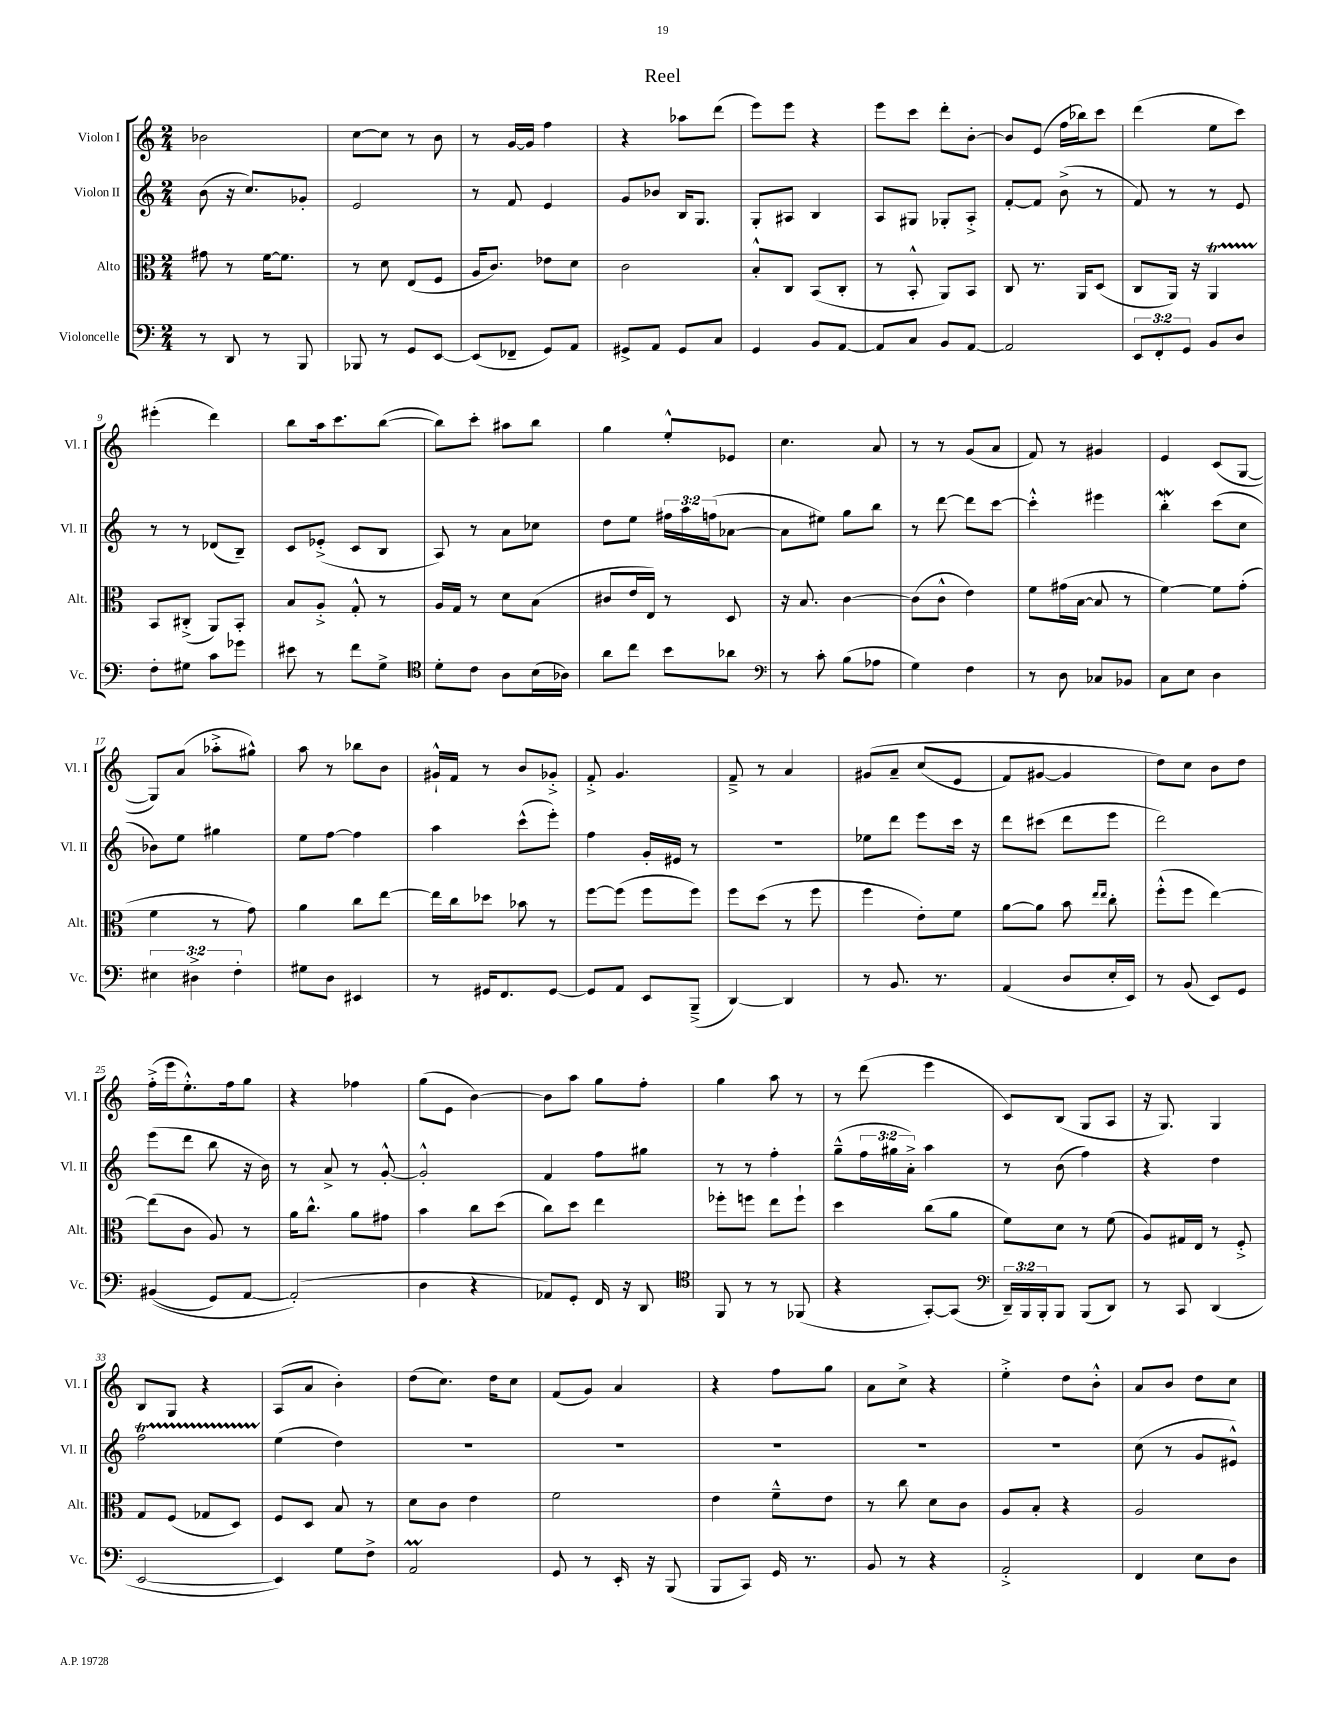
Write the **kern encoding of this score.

**kern	**kern	**kern	**kern
*part4	*part3	*part2	*part1
*staff4	*staff3	*staff2	*staff1
*I"Violoncelle	*I"Alto	*I"Violon II	*I"Violon I
*I'Vc.	*I'Alt.	*I'Vl. II	*I'Vl. I
*clefF4	*clefC3	*clefG2	*clefG2
*k[]	*k[]	*k[]	*k[]
*M2/4	*M2/4	*M2/4	*M2/4
=1	=1	=1	=1
8r	8g#X\	(8b\	2b-X\
8DD/	8r	16r	.
.	.	8.cc/L)	.
8r	[16f\KL	.	.
.	8.f\J]	.	.
8BBB/	.	8g-X'/J	.
=2	=2	=2	=2
8BBB-X/	8r	2e/	[8cc\L
8r	8d\	.	8cc\J]
8GG/L	(8E/L	.	8r
[8EE/J	8F/J	.	8b\
=3	=3	=3	=3
(8EE/L]	16A/KL	8r	8r
.	8.c/J)	.	.
8FF-X~/J	.	8f/	[16g/LL
.	.	.	16g/JJ]
8GG/L)	8e-X\L	4e/	4ff\
8AA/J	8d\J	.	.
=4	=4	=4	=4
8GG#X^/L	2c\	8g/L	4r
8AA/J	.	8b-X/J	.
8GG#/L	.	16B/KL	8aa-X\L
.	.	8.G/J	.
8C/J	.	.	(8ddd\J
=5	=5	=5	=5
4GG/	8B'^^/L	8G'/L	8eee\L)
.	8C/J	8A#X/J	8eee\J
8BB/L	(8BB/L	4B/	4r
[8AA/J	8C'/J	.	.
=6	=6	=6	=6
8AA/L]	8r	8A/L	8eee\L
8C/J	8BB'^^/	8G#X/J	8ccc\J
8BB/L	8AA/L)	8G-X'/L	8ddd'\L
[8AA/J	8BB/J	8A'^/J	[8b'\J
=7	=7	=7	=7
2AA/]	8C/	[8f'/L	8b/L]
.	8.r	8f/J]	(8e/J
.	.	(8b^\	16ff\LL
.	16AA/KL	.	16bb-X\J)
.	(8D/J	8r	8ccc\J
=8	=8	=8	=8
12EE/L	8C/L	8f/)	(4ddd\
12FF'/	.	.	.
.	16AA/Jk)	8r	.
12GG/J	.	.	.
.	16r	.	.
8BB/L	4AAT/	8r	8ee\L
8D/J	.	8e/	8ccc\J)
!!LO:LB:g=z
=9	=9	=9	=9
8F'\L	8BB/L	8r	(4eee#X'\
8G#X\J	(8C#X'^/J	8r	.
8c\L	8AA/L)	(8d-X/L	4ddd\)
8g-X\J	8BB'/J	8B~/J)	.
=10	=10	=10	=10
8e#X\	8B/L	8c/L	8bb\L
8r	8A'^/J	(8e-X'^/J	16aa\k
.	.	.	8.ccc\
8f\L	8G'^^/	8c/L	.
8G^\J	8r	8B/J	([8bb\J
=11	=11	=11	=11
*clefC4	*	*	*
8d'\L	16A/LL	8A/)	8bb\L])
.	16G/JJ	.	.
8c\J	8r	8r	8ccc'\J
8A\L	8d\L	8a\L	8aa#X\L
(16B\L	(8B\J	8cc-X\J	8bb\J
16A-X\JJ)	.	.	.
=12	=12	=12	=12
8a\L	8c#X/L	8dd\L	4gg\
8cc\J	16e/L	8ee\J	.
.	16E/JJ)	.	.
8b\L	8r	24ff#X\LL	8ee'^^/L
.	.	24aa\	.
.	.	(24ffn\J	.
8a-X\J	8D/	[8a-X\J	8e-X/J
=13	=13	=13	=13
*clefF4	*	*	*
8r	16r	8a-\L]	4.cc\
.	8.B/	.	.
8c'\	.	8ee#X\J)	.
(8B\L	[4c\	8gg\L	.
8A-X\J	.	8bb\J	8a/
=14	=14	=14	=14
4G\)	(8c\L]	8r	8r
.	8c^^\J	[8ddd\	8r
4F\	4e\)	8ddd\L]	(8g/L
.	.	[8ccc\J	8a/J
=15	=15	=15	=15
8r	8f\L	4ccc'^^\]	8f/)
8D\	(16g#X\L	.	8r
.	[16B\JJ	.	.
8C-X/L	8B/]	4eee#X\	4g#X/
8BB-X/J	8r	.	.
=16	=16	=16	=16
8C\L	[4f\)	4bbW'\	4e/
8E\J	.	.	.
4D\	8f\L]	(8ccc\L	(8c/L
.	(8g'\J	8cc\J	[8G/J
!!LO:LB:g=z
=17	=17	=17	=17
6E#X\	4f\	8b-X\L)	8G/L])
.	.	8ee\J	(8a/J
6D#X^\	.	.	.
.	8r	4gg#X\	8aa-X'^\L
6F'\	.	.	.
.	8g\)	.	8gg#X^^\J)
=18	=18	=18	=18
8G#X\L	4a\	8ee\L	8aa\
8D\J	.	[8ff\J	8r
4EE#X/	8cc\L	4ff\]	8bb-X\L
.	[8ee\J	.	8b\J
=19	=19	=19	=19
8r	16ee\LL]	4aa\	16g#X`^^/LL
.	16cc\J	.	16f/JJ
16GG#X/KL	8dd-X\J	.	8r
8.FF/	.	.	.
.	8b-X\	(8ccc^^\L	8b/L
[8GG#/J	8r	8eee'\J)	8g-X'^/J
=20	=20	=20	=20
8GG#/L]	[8ff\L	4ff\	8f'^/
8AA/J	(8ff\J]	.	4.g/
8EE/L	8ff\L	16g'/LL	.
.	.	16e#X/JJ	.
(8BBB~^/J	8ff\J)	8r	.
=21	=21	=21	=21
[4DD/)	8ff\L	2r	8f~^/
.	(8dd\J	.	8r
4DD/]	8r	.	4a/
.	8ff\	.	.
=22	=22	=22	=22
8r	4ff\	8ee-X\L	(8g#X/L
8.BB/	.	8ddd\J	8a~/J
.	8e'\L)	8eee\L	(8cc/L
8.r	.	.	.
.	8f\J	16ccc\Jk	8e/J
.	.	16r	.
=23	=23	=23	=23
(4AA/	[8a\L	8ddd\L	8f/L)
.	8a\J]	(8ccc#X\J	[8g#X/J
8D/L	8b\	8ddd\L	4g#/]
.	16qqee/LL	.	.
.	16qqee/JJ	.	.
16E'/L	8cc'\	8eee\J	.
16EE/JJ)	.	.	.
=24	=24	=24	=24
8r	(8ff'^^\L	2ddd\)	8dd\L)
(8BB/	8ff\J	.	8cc\J
8EE/L)	[4ee\)	.	8b\L
8GG/J	.	.	8dd\J
!!LO:LB:g=z
=25	=25	=25	=25
((4BB#X/	(8ee\L]	(8eee\L	(16ff'^\LL
.	.	.	16eee\J
.	8c\J	8ddd\J	8.ee'^^\)
8GG/L)	8A/)	8bb\	.
.	.	.	16ff\k
[8AA/J	8r	16r	8gg\J
.	.	16b\)	.
=26	=26	=26	=26
(2AA'/])	16a\KL	8r	4r
.	8.cc^^\J	.	.
.	.	8a^/	.
.	8a\L	8r	4ff-X\
.	8g#X\J	[8g'^^/	.
=27	=27	=27	=27
4D\	4b\	2g'^^/]	(8gg\L
.	.	.	8e\J
4r	8cc\L	.	[4b\)
.	(8dd\J	.	.
=28	=28	=28	=28
8AA-X/L)	8cc\L)	4f/	8b\L]
8GG'/J	8dd\J	.	8aa\J
16FF/	4ee\	8ff\L	8gg\L
16r	.	.	.
8DD/	.	8gg#X\J	8ff'\J
=29	=29	=29	=29
*clefC4	*	*	*
8FF/	8ff-X'\L	8r	4gg\
8r	8ffn\J	8r	.
8r	8ee\L	4ff'\	8aa\
(8FF-X/	8ff`\J	.	8r
=30	=30	=30	=30
4r	4dd\	(8gg~^^\L	8r
.	.	24ff\L	(8ddd\
.	.	24gg#X\	.
.	.	24a'^\JJ)	.
[8GG'/L)	(8cc\L	4aa\	4eee\
(8GG/J]	8a\J	.	.
=31	=31	=31	=31
*clefF4	*	*	*
24DD~/LL)	8f\L)	8r	8c/L)
24BBB/	.	.	.
24BBB'/J	.	.	.
8BBB/J	8d\J	(8b\	(8B/J
(8BBB/L	8r	4ff\)	8G/L
8DD/J)	(8f\	.	8A/J
=32	=32	=32	=32
8r	8A/L)	4r	16r
.	.	.	8.G/)
8CC/	16G#X/L	.	.
.	16E/JJ	.	.
(4DD/	8r	4dd\	4G/
.	8F'^/	.	.
!!LO:LB:g=z
=33	=33	=33	=33
[2EE/	8G/L	2ffT\	8B/L
.	(8F/J	.	8G/J
.	8G-X/L	.	4r
.	8D/J)	.	.
=34	=34	=34	=34
4EE/])	8F/L	(4ee\	(8A/L
.	8D/J	.	8a/J
8G\L	8B/	4dd\)	4b'\)
8F^\J	8r	.	.
=35	=35	=35	=35
2AAM/	8d\L	2r	(8dd\L
.	8c\J	.	8.cc\J)
.	4e\	.	.
.	.	.	16dd\KL
.	.	.	8cc\J
=36	=36	=36	=36
8GG/	2f\	2r	(8f/L
8r	.	.	8g/J)
16EE'/	.	.	4a/
16r	.	.	.
(8BBB/	.	.	.
=37	=37	=37	=37
8BBB/L	4e\	2r	4r
8CC/J)	.	.	.
16GG/	8f~^^\L	.	8ff\L
8.r	.	.	.
.	8e\J	.	8gg\J
=38	=38	=38	=38
8BB/	8r	2r	8a\L
8r	8cc\	.	8cc^\J
4r	8d\L	.	4r
.	8c\J	.	.
=39	=39	=39	=39
2AA'^/	8A/L	2r	4ee'^\
.	8B'/J	.	.
.	4r	.	8dd\L
.	.	.	8b'^^\J
=40	=40	=40	=40
4FF/	2A/	(8cc\	8a/L
.	.	8r	8b/J
8E\L	.	8g/L	8dd\L
8D\J	.	8e#X^^/J)	8cc\J
==	==	==	==
*-	*-	*-	*-
